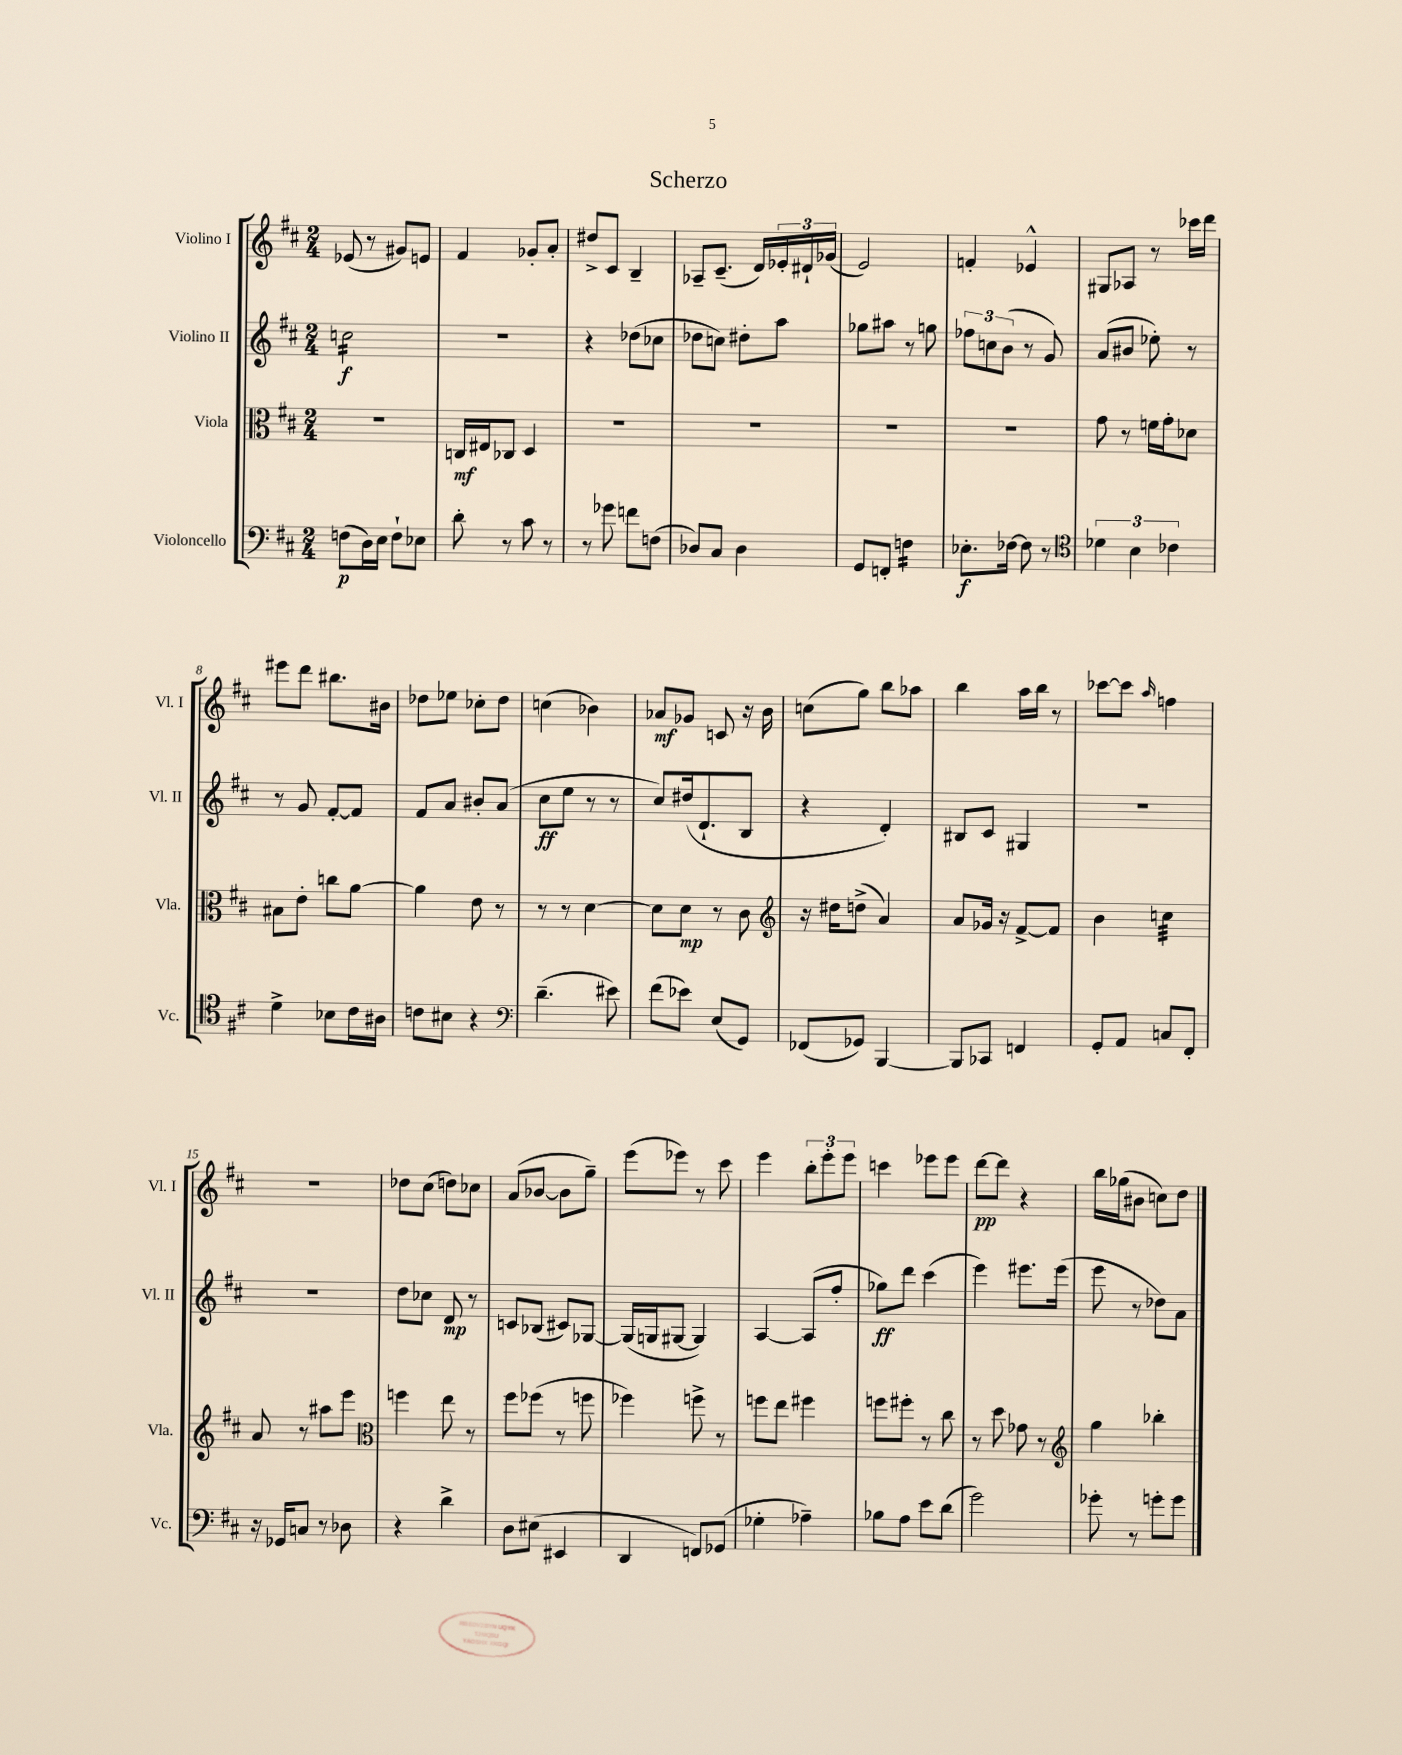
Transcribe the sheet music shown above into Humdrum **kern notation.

**kern	**kern	**kern	**kern
*staff4	*staff3	*staff2	*staff1
*clefF4	*clefC3	*clefG2	*clefG2
*k[f#c#]	*k[f#c#]	*k[f#c#]	*k[f#c#]
*M2/4	*M2/4	*M2/4	*M2/4
(8F\L	2r	2cc\	(8e-/
16D\L)	.	.	8r
16E\JJ	.	.	.
8F`\L	.	.	8g#/L)
8E-\J	.	.	8e/J
=	=	=	=
8d'\	16C/LL	2r	4f#/
.	16E#/J	.	.
8r	8C-/J	.	.
8c#\	4D/	.	8g-'/L
8r	.	.	8a'/J
=	=	=	=
8r	2r	4r	8dd#^/L
8g-\	.	.	8c#/J
8f\L	.	(8dd-\L	4B~/
(8F\J	.	8cc-\J	.
=	=	=	=
8D-/L)	2r	8dd-\L	8A-~/L
8C#/J	.	8cc\J)	(8.c#~/J
4D-\	.	8dd#'\L	.
.	.	.	16d/LL)
.	.	8aa\J	24e-'/
.	.	.	24d#`/
.	.	.	(24g-/JJ
=	=	=	=
8GG/L	2r	8gg-\L	2e/)
8FF'/J	.	8aa#\J	.
4F\	.	8r	.
.	.	8gg\	.
=	=	=	=
8.E-'\L	2r	12ff-\L	4f'/
.	.	12cc\	.
.	.	(12b\J	.
[16F-\Jk	.	.	.
8F-\]	.	8r	4e-^^/
8r	.	8g/)	.
=	=	=	=
*clefC4	*	*	*
6d-\	8g\	(8a/L	8G#/L
.	8r	8b#/J	8A-/J
6B\	.	.	.
.	16f\LL	8ee-'\)	8r
.	16g'\J	.	.
6c-\	.	.	.
.	8d-\J	8r	16ccc-\LL
.	.	.	16ddd\JJ
=	=	=	=
4d^\	8B#\L	8r	8eee#\L
.	8e'\J	8g/	8ddd\J
8B-\L	8cc\L	[8f#'/L	8.bb#\L
16c#\L	[8a\J	8f#/]J	.
16A#\JJ	.	.	16b#\Jk
=	=	=	=
8c\L	4a\]	8f#/L	8dd-\L
8B#\J	.	8a/J	8ee-\J
4r	8e\	8b#'/L	8cc-'\L
.	8r	(8a/J	8dd-\J
=	=	=	=
*clefF4	*	*	*
(4.d~\	8r	8cc#\L	(4cc\
.	8r	8ee\J	.
.	[4d\	8r	4b-\)
8e#\)	.	8r	.
=	=	=	=
(8f#\L	8d\]L	8cc#/L)	8a-/L
8e-\J)	8d\J	(16dd#/k	8g-/J
.	.	8.d`/	.
(8E/L	8r	.	8c/
8GG/J)	8c#\	8B/J	16r
.	.	.	16b\
=	=	=	=
*	*clefG2	*	*
(8FF-/L	16r	4r	(8cc\L
.	16dd#\LK	.	.
8GG-/J)	(8dd^\J	.	8gg\J)
[4BBB/	4a/)	4d'/)	8bb\L
.	.	.	8aa-\J
=	=	=	=
8BBB/]L	8a/L	8B#/L	4bb\
8CC-/J	16g-/Jk	8c#/J	.
.	16r	.	.
4FF/	[8f#^/L	4G#/	16aa\LL
.	.	.	16bb\JJ
.	8f#/]J	.	8r
=	=	=	=
8GG'/L	4b\	2r	[8ccc-\L
8AA/J	.	.	8ccc-\]J
.	.	.	16qqaa/
8C/L	4cc\	.	4ff\
8FF#'/J	.	.	.
=	=	=	=
16r	8a/	2r	2r
16GG-/LK	.	.	.
8C/J	8r	.	.
8r	8aa#\L	.	.
8D-\	8eee\J	.	.
=	=	=	=
*	*clefC3	*	*
4r	4ff\	8dd\L	8dd-\L
.	.	8cc-\J	(8cc#\J
4d^\	8ee\	8d/	8dd\L)
.	8r	8r	8cc-\J
=	=	=	=
8D\L	8ff#\L	8c/L	(8a/L
(8E#\J	(8ff-\J	(8B-/J	[8b-/J
4EE#/	8r	8c#/L)	8b-\]L
.	8ff\	[8G-/J	8gg~\J)
=	=	=	=
4DD/	4ff-\)	(16G-/]LL	(8eee\L
.	.	16G/J	.
.	.	[8G#/J	8eee-\J)
8FF/L)	8ff^\	4G#/])	8r
(8GG-/J	8r	.	8ccc#\
=	=	=	=
4G-'\	8ff\L	[4A/	4eee\
.	8ee\J	.	.
4A-~\)	4ff#\	(8A/]L	12bb'\L
.	.	.	12eee'\
.	.	8ff#'/J	.
.	.	.	12eee\J
=	=	=	=
8B-\L	8ff\L	8gg-\L)	4ccc\
8A\J	8ff#'\J	8ddd\J	.
8e\L	8r	(4ccc#\	8eee-\L
(8d\J	8cc#\	.	8eee-\J
=	=	=	=
2g\)	8r	4eee\)	[8ddd\L
.	8dd\	.	8ddd\]J
.	8g-\	8.eee#\L	4r
.	8r	.	.
.	.	(16eee#\Jk	.
=	=	=	=
*	*clefG2	*	*
8g-'\	4gg\	8eee\	16bb\LL
.	.	.	(16gg-\J
8r	.	8r	8b#\J
8g'\L	4bb-'\	8dd-\L)	8cc\L)
8g\J	.	8a\J	8dd\J
==	==	==	==
*-	*-	*-	*-
